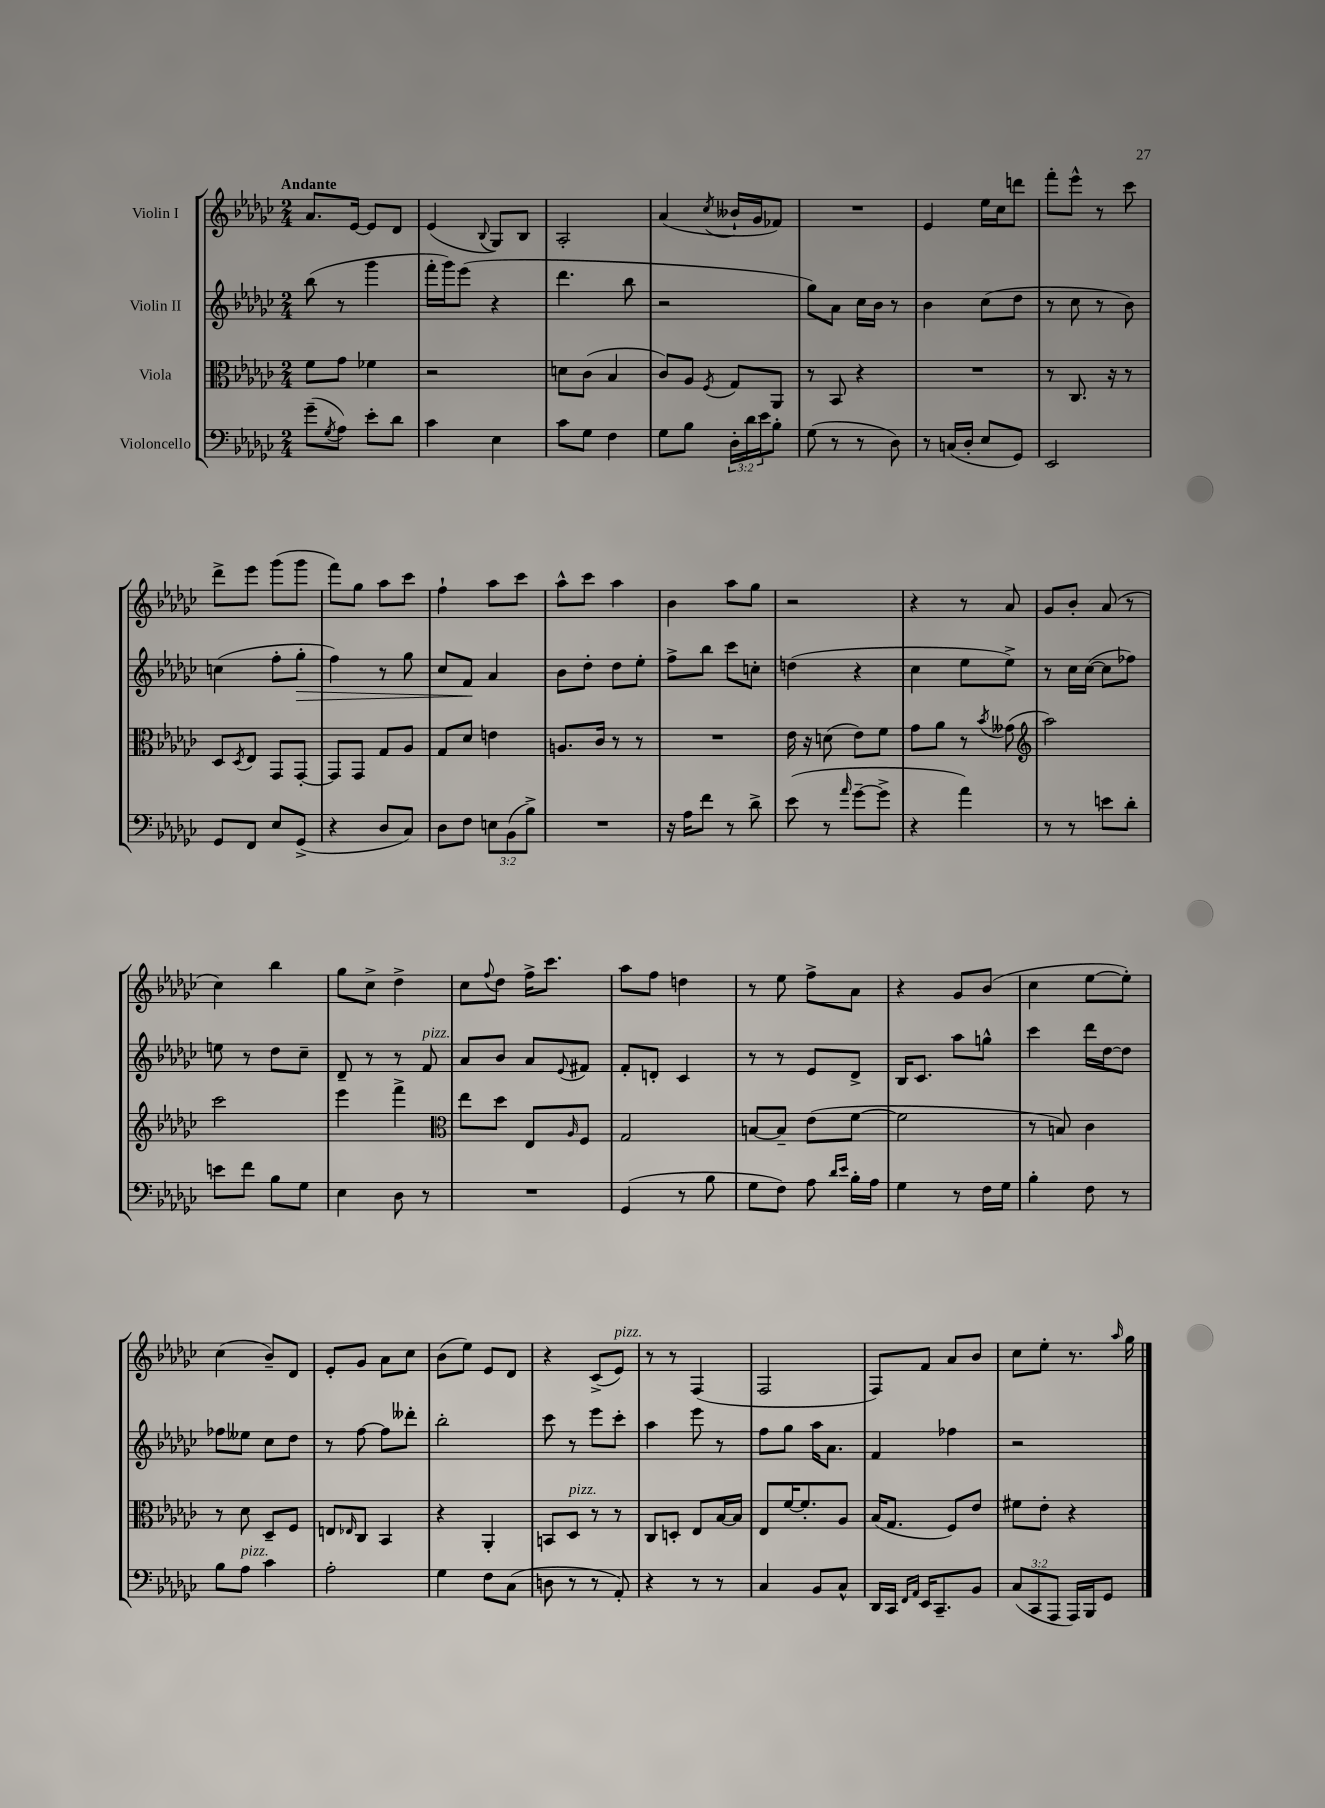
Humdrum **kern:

**kern	**kern	**kern	**dynam	**kern
*part4	*part3	*part2	*part2	*part1
*staff4	*staff3	*staff2	*staff2	*staff1
*I"Violoncello	*I"Viola	*I"Violin II	*	*I"Violin I
*clefF4	*clefC3	*clefG2	*	*clefG2
*k[b-e-a-d-g-c-]	*k[b-e-a-d-g-c-]	*k[b-e-a-d-g-c-]	*	*k[b-e-a-d-g-c-]
*M2/4	*M2/4	*M2/4	*	*M2/4
=1	=1	=1	=1	=1
!	!	!	!	!LO:TX:a:B:t=Andante
(8g-~\L	8f\L	(8bb-\	.	8.a-/L
8qG-/	.	.	.	.
8A-\J)	8g-\J	8r	.	.
.	.	.	.	[16e-/Jk
8e-'\L	4f-X\	4ggg-\	.	8e-/L]
8d-\J	.	.	.	8d-/J
=2	=2	=2	=2	=2
4c-\	2r	16fff'\LL	.	(4e-/
.	.	16ggg-\J)	.	.
.	.	(8eee-\J	.	.
.	.	.	.	8qqB-/
4E-\	.	4r	.	8G-/L)
.	.	.	.	8B-/J
=3	=3	=3	=3	=3
8c-\L	8dn\L	4.ddd-\	.	2A-'/
8G-\J	(8c-\J	.	.	.
4F\	4B-/	.	.	.
.	.	8bb-\	.	.
=4	=4	=4	=4	=4
8G-\L	8c-/L)	2r	.	(4a-/
8B-\J	8A-/J	.	.	.
.	8qF/	.	.	8qcc-/
24D-'\LL	8G-/L	.	.	16b--X`/LL
24d-\	.	.	.	.
.	.	.	.	16g-/J
24e-\J	.	.	.	.
8B-'\J	8AA-/J	.	.	8f-X/J)
=5	=5	=5	=5	=5
(8G-\	8r	8gg-\L)	.	2r
8r	8BB-/	8a-\J	.	.
8r	4r	16cc-\LL	.	.
.	.	16b-\JJ	.	.
8D-\)	.	8r	.	.
=6	=6	=6	=6	=6
8r	2r	4b-\	.	4e-/
(16Cn/LL	.	.	.	.
16D-'/JJ	.	.	.	.
8E-/L	.	(8cc-\L	.	16ee-\LL
.	.	.	.	16cc-\J
8GG-/J)	.	8dd-\J	.	8dddn\J
=7	=7	=7	=7	=7
2EE-/	8r	8r	.	8fff'\L
.	8.C-/	8cc-\	.	8eee-^^\J
.	.	8r	.	8r
.	16r	.	.	.
.	8r	8b-\)	.	8ccc-\
!!LO:LB:g=z
=8	=8	=8	=8	=8
8GG-/L	8D-/L	(4ccn\	.	8ddd-^\L
.	8qD-/	.	.	.
8FF/J	8E-/J	.	.	8eee-\J
8E-/L	8GG-/L	8ff'\L	.	(8ggg-\L
!	!	!	!LO:HP:b	!
(8GG-^/J	[8GG-'/J	8gg-'\J	>	8ggg-\J
=9	=9	=9	=9	=9
4r	8GG-/L]	4ff\)	.	8fff\L)
.	8GG-/J	.	.	8gg-\J
8D-/L	8G-/L	8r	.	8aa-\L
8C-/J)	8A-/J	8gg-\	.	8ccc-\J
=10	=10	=10	=10	=10
8D-\L	8G-/L	8cc-/L	.	4ff`\
8F\J	8d-/J	8f/J	.	.
12En\L	4en\	4a-/	]	8aa-\L
(12BB-\	.	.	.	.
.	.	.	.	8ccc-\J
12B-^\J)	.	.	.	.
=11	=11	=11	=11	=11
2r	8.An/L	8b-\L	.	8aa-^^\L
.	.	8dd-'\J	.	8ccc-\J
.	16c-/Jk	.	.	.
.	8r	8dd-\L	.	4aa-\
.	8r	8ee-'\J	.	.
=12	=12	=12	=12	=12
16r	2r	8ff^\L	.	4b-\
16A-\KL	.	.	.	.
8f\J	.	8bb-\J	.	.
8r	.	8ccc-\L	.	8aa-\L
8d-^\	.	8ccn'\J	.	8gg-\J
=13	=13	=13	=13	=13
(8e-\	16e-\	(4ddn\	.	2r
.	16r	.	.	.
8r	(8dn\	.	.	.
16qqa-/	.	.	.	.
[8g-~\L	8e-\L)	4r	.	.
8g-^\J]	8f\J	.	.	.
=14	=14	=14	=14	=14
4r	8g-\L	4cc-\	.	4r
.	8a-\J	.	.	.
4a-\)	8r	8ee-\L	.	8r
.	8qb-/	.	.	.
.	(8g--X\	8ee-^\J)	.	8a-/
=15	=15	=15	=15	=15
*	*clefG2	*	*	*
8r	2aa-\)	8r	.	8g-/L
8r	.	16cc-\LL	.	8b-'/J
.	.	([16cc-\JJ	.	.
8en\L	.	8cc-\L]	.	(8a-/
8d-'\J	.	8ff-X\J)	.	8r
!!LO:LB:g=z
=16	=16	=16	=16	=16
8en\L	2ccc-\	8een\	.	4cc-\)
8f\J	.	8r	.	.
8B-\L	.	8dd-\L	.	4bb-\
8G-\J	.	8cc-~\J	.	.
=17	=17	=17	=17	=17
4E-\	4eee-\	8d-~/	.	8gg-\L
.	.	8r	.	8cc-^\J
8D-\	4fff^\	8r	.	4dd-^\
!	!	!LO:TX:a:i:t=pizz.	!	!
8r	.	8f/	.	.
=18	=18	=18	=18	=18
*	*clefC3	*	*	*
2r	8ee-\L	8a-/L	.	8cc-\L
.	.	.	.	8qqff/
.	8dd-\J	8b-/J	.	8dd-\J
.	8E-/L	8a-/L	.	16ff^\KL
.	.	.	.	8.ccc-\J
.	16qqA-/	8qqe-/	.	.
.	8F/J	8f#X/J	.	.
=19	=19	=19	=19	=19
(4GG-/	2G-/	8f'/L	.	8aa-\L
.	.	8dn'/J	.	8ff\J
8r	.	4c-/	.	4ddn\
8B-\	.	.	.	.
=20	=20	=20	=20	=20
8G-\L	[8Bn/L	8r	.	8r
8F\J)	8B~/J]	8r	.	8ee-\
8A-\	(8e-\L	8e-/L	.	8ff^\L
16qqd-/LL	.	.	.	.
16qqe-/JJ	.	.	.	.
16B-'\LL	[8f\J	8d-^/J	.	8a-\J
16A-\JJ	.	.	.	.
=21	=21	=21	=21	=21
4G-\	2f\]	16B-/KL	.	4r
.	.	8.c-/J	.	.
8r	.	8aa-\L	.	8g-/L
16F\LL	.	8ggn^^\J	.	(8b-/J
16G-\JJ	.	.	.	.
=22	=22	=22	=22	=22
4B-'\	8r	4ccc-\	.	4cc-\
.	8Bn/)	.	.	.
8F\	4c-\	16ddd-\LL	.	[8ee-\L
.	.	[16dd-\J	.	.
8r	.	8dd-\J]	.	8ee-'\J])
!!LO:LB:g=z
=23	=23	=23	=23	=23
8B-\L	8r	8ff-X\L	.	(4cc-\
!LO:TX:a:i:t=pizz.	!	!	!	!
8A-\J	8d-\	8ee--X\J	.	.
4c-\	8D-~/L	8cc-\L	.	8b-~/L)
.	8F/J	8dd-\J	.	8d-/J
=24	=24	=24	=24	=24
2A-'\	8En/L	8r	.	8e-'/L
.	16qqE-X/	.	.	.
.	8C-/J	[8ff\	.	8g-/J
.	4BB-/	8ff\L]	.	8a-\L
.	.	8ddd--X'\J	.	8cc-\J
=25	=25	=25	=25	=25
4G-\	4r	2bb-'\	.	(8b-\L
.	.	.	.	8ee-\J)
8F\L	4AA-'/	.	.	8e-/L
(8C-\J	.	.	.	8d-/J
=26	=26	=26	=26	=26
8Dn\	8BBn/L	8ccc-\	.	4r
!	!LO:TX:a:i:t=pizz.	!	!	!
8r	8D-/J	8r	.	.
8r	8r	8eee-\L	.	(8c-^/L
!	!	!	!	!LO:TX:a:i:t=pizz.
8AA-'/)	8r	8ccc-'\J	.	8e-/J)
=27	=27	=27	=27	=27
4r	8C-/L	4aa-\	.	8r
.	8Dn'/J	.	.	8r
8r	8E-/L	8eee-\	.	(4F/
8r	[16B-/L	8r	.	.
.	16B-/JJ]	.	.	.
=28	=28	=28	=28	=28
4C-/	8E-/L	8ff\L	.	2F/
.	[16f/K	8gg-\J	.	.
.	8.f'/]	.	.	.
8BB-/L	.	16aa-\KL	.	.
.	.	8.a-\J	.	.
8C-^^/J	8A-/J	.	.	.
=29	=29	=29	=29	=29
16DD-/LL	(16B-/KL	4f/	.	8F/L)
16CC-/JJ	8.G-/J	.	.	.
16qqFF/LL	.	.	.	.
16qqAA-/JJ	.	.	.	.
16EE-/KL	.	.	.	8f/J
8.CC-~/	.	.	.	.
.	8F/L)	4ff-X\	.	8a-/L
8BB-/J	8e-/J	.	.	8b-/J
=30	=30	=30	=30	=30
(12C-/L	8f#X\L	2r	.	8cc-\L
12CC-/	.	.	.	.
.	8e-'\J	.	.	8ee-'\J
12AAA-/J	.	.	.	.
16AAA-/LL)	4r	.	.	8.r
16BBB-/J	.	.	.	.
8GG-/J	.	.	.	.
.	.	.	.	16qqaa-/
.	.	.	.	16gg-\
==	==	==	==	==
*-	*-	*-	*-	*-
